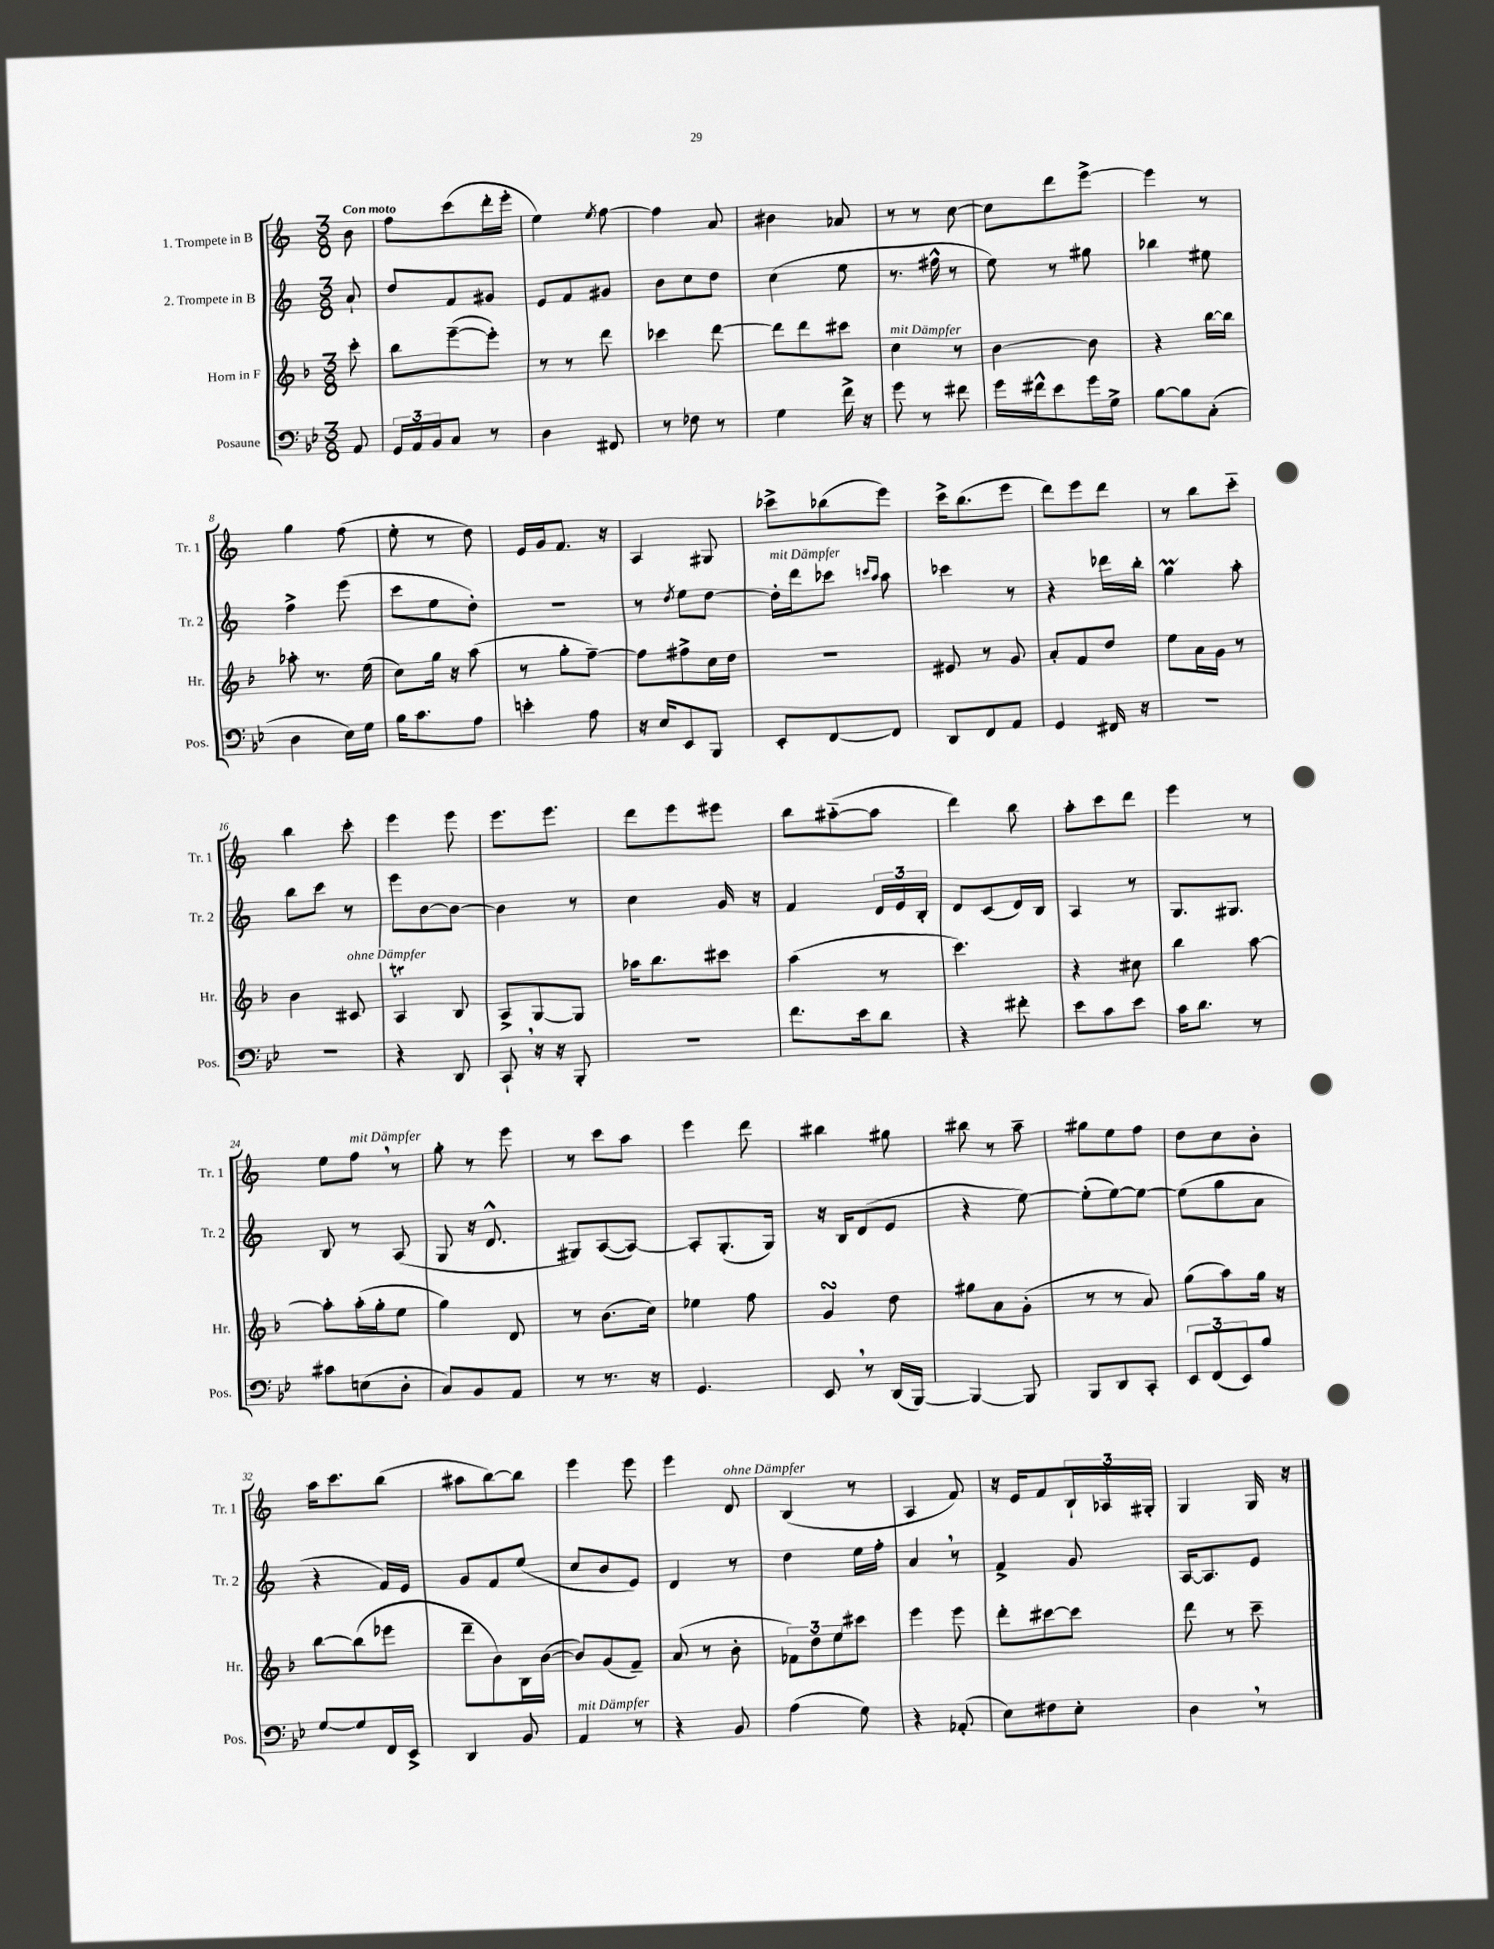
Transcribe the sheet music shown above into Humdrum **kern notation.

**kern	**kern	**kern	**kern
*part4	*part3	*part2	*part1
*staff4	*staff3	*staff2	*staff1
*I"Posaune	*I"Horn in F	*I"2. Trompete in B	*I"1. Trompete in B
*I'Pos.	*I'Hr.	*I'Tr. 2	*I'Tr. 1
*clefF4	*clefG2	*clefG2	*clefG2
*k[b-e-]	*k[b-]	*k[]	*k[]
*M3/8	*M3/8	*M3/8	*M3/8
=	=	=	=
!	!	!	!LO:TX:a:B:t=Con moto
8AA/	8ccc'\	8a`/	8b\
=1	=1	=1	=1
24GG/LL	8bb-\L	8dd/L	8ff\L
24AA/	.	.	.
24BB-/J	.	.	.
8C/J	([8eee~\	8f/	(8ccc\
8r	8eee'\J])	8g#X/J	16ddd'\L
.	.	.	16eee'\JJ
=2	=2	=2	=2
4D\	8r	8e/L	4ee\)
.	8r	8f/	.
.	.	.	8qee/
8FF#X/	8ddd\	8g#X/J	[8ff\
=3	=3	=3	=3
8r	4ccc-X\	8b\L	4ff\]
8F-X\	.	8cc\	.
8r	[8ddd\	8dd\J	8a/
=4	=4	=4	=4
4G\	8ddd\L]	(4cc\	4b#X\
.	8ddd\	.	.
16f^\	8ccc#X\J	8ee\	8a-X/
16r	.	.	.
=5	=5	=5	=5
!	!LO:TX:a:i:t=mit Dämpfer	!	!
8g\	4cc\	8.r	8r
8r	.	.	8r
.	.	16ff#X^^\	.
8f#X\	8r	8r	[8cc\
=6	=6	=6	=6
16g\LL	[4b-\	8ee\)	8cc\L]
16f#X^^\J	.	.	.
8e-\	.	8r	8ddd\
16g\L	8b-\]	8gg#X\	[8eee^\J
16G^\JJ	.	.	.
=7	=7	=7	=7
[8B-\L	4r	4bb-X\	4eee\]
8B-\]	.	.	.
(8C'\J	[16bb-\LL	8ee#X\	8r
.	16bb-\JJ]	.	.
!!LO:LB:g=z
=8	=8	=8	=8
4D\	8aa-X'\	4ff^\	4gg\
.	8.r	.	.
16E-\LL)	.	(8eee\	(8ff\
16G\JJ	(16ee\	.	.
=9	=9	=9	=9
16B-\KL	8cc\L)	8ccc\L	8ee'\
8.c\	.	.	.
.	16gg\Jk	8ee\	8r
.	16r	.	.
8A\J	(8aa\	8dd'\J)	8dd\)
=10	=10	=10	=10
4en'\	8r	4.r	16e/LL
.	.	.	16g/J
.	8gg'\L	.	8.f/J
8A\	[8ff~\J)	.	.
.	.	.	16r
=11	=11	=11	=11
16r	8ff\L]	8r	4A/
16E-/KL	.	.	.
.	.	8qdd/	.
8EE-/	8ff#X^\	8ee\L	.
8BBB-/J	16cc\L	[8dd\J	8G#X/
.	16dd\JJ	.	.
=12	=12	=12	=12
!	!	!LO:TX:a:i:t=mit Dämpfer	!
8EE-'/L	4.r	16dd'\LL]	8ccc-X^\L
.	.	16ddd\J	.
[8FF/	.	8ccc-X\J	(8bb-X\
.	.	16qqcccn/LL	.
.	.	16qqaa/JJ	.
8FF/J]	.	8aa\	8eee\J)
=13	=13	=13	=13
8DD/L	8e#X/	4ccc-X\	16ccc^\KL
.	.	.	(8.bb\
8FF/	8r	.	.
8AA/J	8g/	8r	8eee\J
=14	=14	=14	=14
4GG/	8a'/L	4r	8ddd\L)
.	8f/	.	8eee\
16FF#X/	8dd/J	16ddd-X\LL	8ddd\J
16r	.	16bb'\JJ	.
=15	=15	=15	=15
4.r	8ee\L	4ggM\	8r
.	16a\L	.	8bb\L
.	16g\JJ	.	.
.	8r	8aa'\	8ccc\J
!!LO:LB:g=z
=16	=16	=16	=16
4.r	4b-\	8bb\L	4bb\
.	.	8ccc\J	.
!	!LO:TX:a:i:t=ohne Dämpfer	!	!
.	8c#X/	8r	8ccc'\
=17	=17	=17	=17
4r	4At/	8eee\L	4eee\
.	.	[8b\	.
8DD/	8B-/	8b\J_	8eee\
=18	=18	=18	=18
8CC`,/	8A^/L	4b\]	8.eee\L
16r	[8G/	.	.
16r	.	.	8.eee\J
8BBB-'/	8G/J]	8r	.
=19	=19	=19	=19
4.r	16aa-X\KL	4cc\	8ddd\L
.	8.bb-\	.	.
.	.	.	8eee\
.	8ccc#X\J	16g/	8eee#X\J
.	.	16r	.
=20	=20	=20	=20
8.f\L	(4aa\	4f/	8bb\L
.	.	.	([8aa#X\
16e-\k	.	.	.
8d\J	8r	24d/LL	8aa#\J]
.	.	24e/	.
.	.	24B'/JJ	.
=21	=21	=21	=21
4r	4.ccc\)	8d/L	4ddd\)
.	.	(8c/	.
8f#X'\	.	16d/L)	8bb\
.	.	16B/JJ	.
=22	=22	=22	=22
8e-\L	4r	4A/	8aa'\L
8c\	.	.	8ccc\
8e-\J	8cc#X\	8r	8ddd\J
=23	=23	=23	=23
16c\KL	4bb-\	8.G/L	4eee\
8.d\J	.	.	.
.	.	8.G#X/J	.
8r	[8aa\	.	8r
!!LO:LB:g=z
=24	=24	=24	=24
8c#X\L	8aa'\L]	8B/	8ee\L
!	!	!	!LO:TX:a:i:t=mit Dämpfer
(8En\	(16aa'\L	8r	8ff,\J
.	16gg'\J	.	.
8D'\J	8ee\J	(8A/	8r
=25	=25	=25	=25
8C/L)	4gg\)	8G/	8gg'\
8BB-/	.	16r	8r
.	.	8.d^^/	.
8AA/J	8d/	.	8eee\
=26	=26	=26	=26
8r	8r	8G#X/L)	8r
8.r	(8.b-\L	([8A/	8ccc\L
.	.	8A/J_)	8aa\J
16r	16cc\Jk)	.	.
=27	=27	=27	=27
4.GG/	4ee-X\	8A'/L]	4eee\
.	.	(8.G'/	.
.	8ff\	.	8ddd\
.	.	16G/Jk)	.
=28	=28	=28	=28
8EE-,/	4gsSSS/	16r	4bb#X\
.	.	16B/KL	.
8r	.	(8d/	.
(16DD/LL	8dd\	8e/J	8gg#X\
[16BBB-/JJ)	.	.	.
=29	=29	=29	=29
4BBB-/_	8gg#X\L	4r	8bb#X\
.	8a\	.	8r
8BBB-/]	(8g'\J	[8ee\)	8aa~\
=30	=30	=30	=30
8BBB-/L	8r	(8ee'\L]	8gg#X\L
8DD/	8r	[8ee\)	8ee\
8CC'/J	8a/)	8ee\J_	8ff\J
=31	=31	=31	=31
12EE-/L	(8gg\L	(8ee\L]	8dd\L
(12FF/	.	.	.
.	8aa\)	8gg\	8cc\
12EE-/)	.	.	.
8B-/J	16gg\Jk	8a\J	8b'\J
.	16r	.	.
!!LO:LB:g=z
=32	=32	=32	=32
[8G/L	[8bb-\L	4r	16aa\KL
.	.	.	8.ccc\
8G/]	(8bb-\]	.	.
16FF/L	8eee-X\J	16f/LL)	(8bb\J
16EE-^/JJ	.	16e/JJ	.
=33	=33	=33	=33
4DD/	8ddd~\L	8g/L	8aa#X\L
.	8b-\)	8f/	[8bb\)
8BB-/	16B-\L	(8ee/J	8bb\J]
.	([16b-\JJ	.	.
=34	=34	=34	=34
!LO:TX:a:i:t=mit Dämpfer	!	!	!
4AA/	8b-/L])	8cc/L	4eee\
.	(8g/	8b/	.
8r	8f~/J)	8e/J)	8eee\
=35	=35	=35	=35
4r	(8a/	4d/	4eee\
.	8r	.	.
!	!	!	!LO:TX:a:i:t=ohne Dämpfer
8BB-/	8b-'\	8r	8d/
=36	=36	=36	=36
(4A\	12f-X\L)	4dd\	(4B/
.	12dd\	.	.
.	12ee\	.	.
8G\)	8ccc#X\J	16ee\LL	8r
.	.	16ff'\JJ	.
=37	=37	=37	=37
4r	4eee\	4a,/	4A/
(8AA-X'/	8eee\	8r	8f/)
=38	=38	=38	=38
8E-\L)	8ddd'\L	4f^/	16r
.	.	.	16e/KL
8F#X\	[8ccc#X\	.	8f/
8E-'\J	8ccc#\J]	8g/	24B`/L
.	.	.	24A-X/
.	.	.	24G#X'/JJ
=39	=39	=39	=39
4D,\	8ddd\	[16A/KL	4G/
.	.	8.A/]	.
.	8r	.	.
8r	8ccc~\	8e/J	16G/
.	.	.	16r
==	==	==	==
*-	*-	*-	*-
